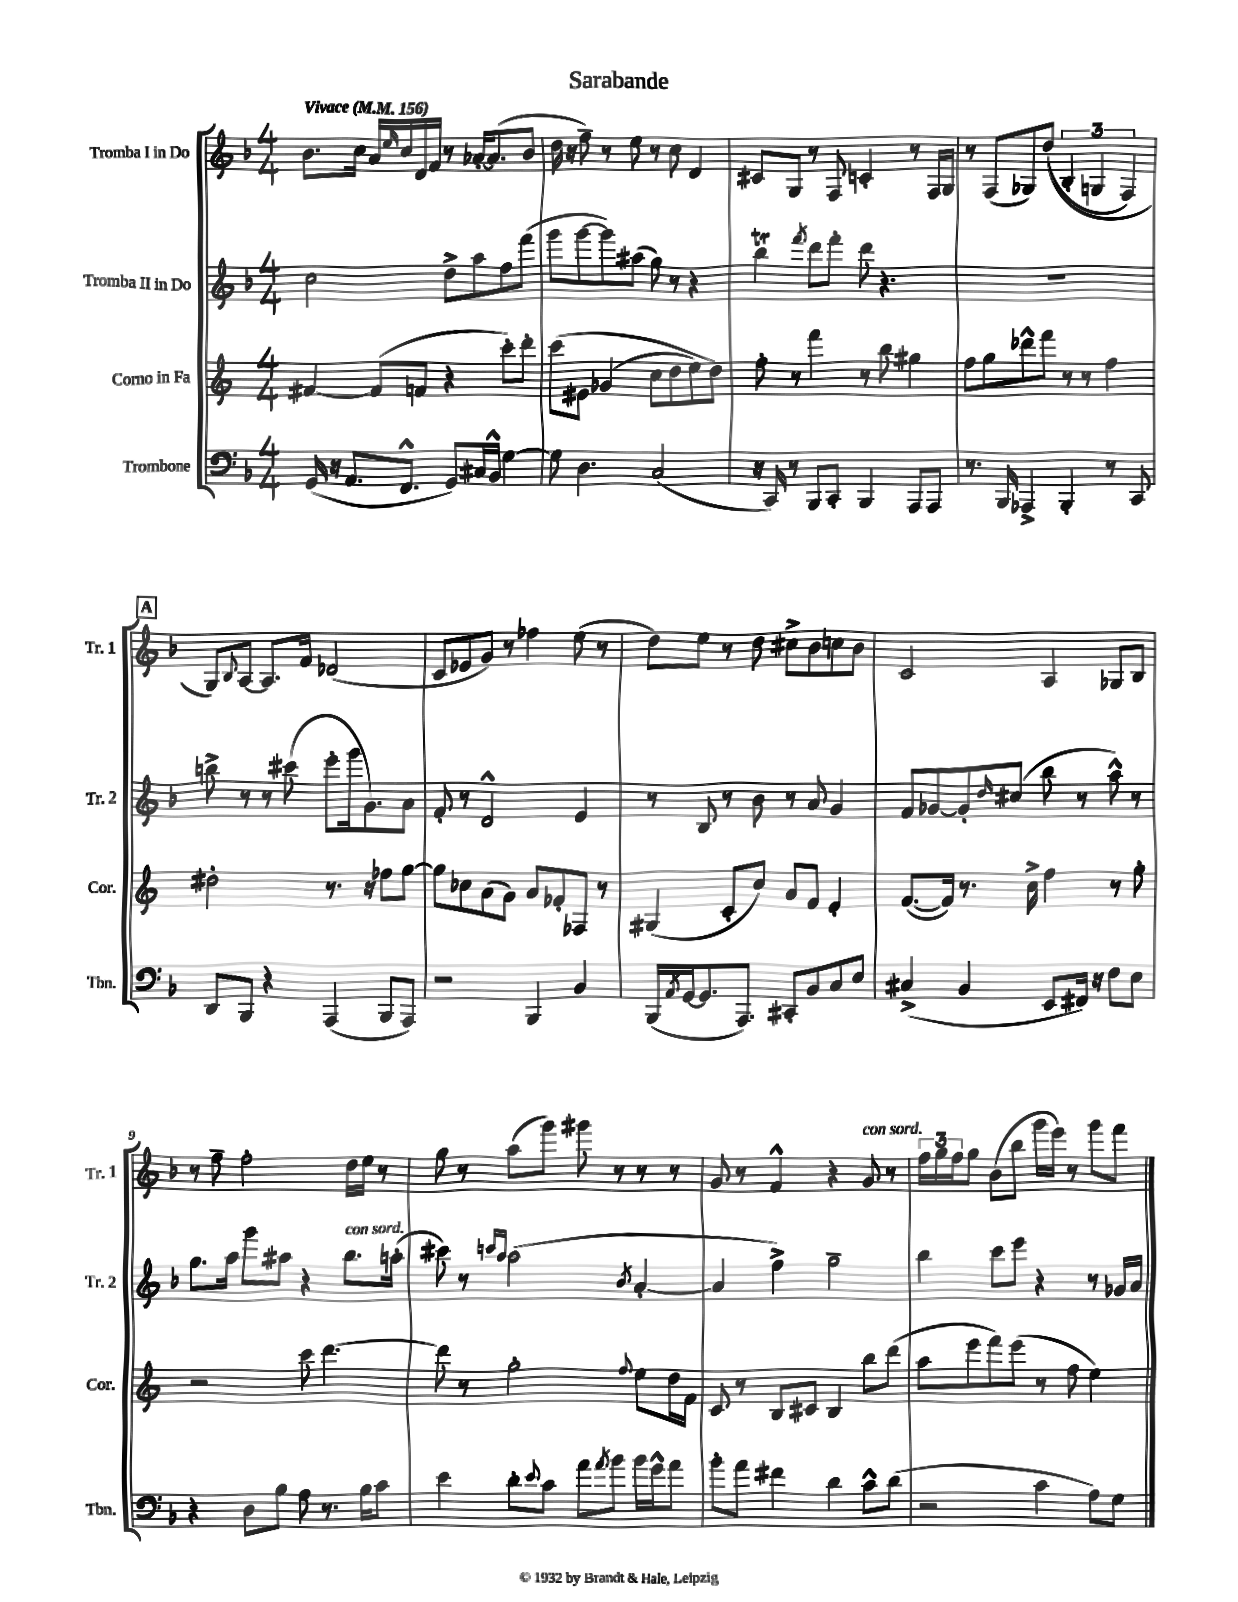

**kern	**kern	**kern	**kern
*part4	*part3	*part2	*part1
*staff4	*staff3	*staff2	*staff1
*I"Trombone	*I"Corno in Fa	*I"Tromba II in Do	*I"Tromba I in Do
*I'Tbn.	*I'Cor.	*I'Tr. 2	*I'Tr. 1
*clefF4	*clefG2	*clefG2	*clefG2
*k[b-]	*k[]	*k[b-]	*k[b-]
*M4/4	*M4/4	*M4/4	*M4/4
*MM156	*MM156	*MM156	*MM156
=1	=1	=1	=1
!	!	!	!LO:TX:a:B:t=Vivace
(16GG/	[4f#X/	2cc\	8.b-\L
16r	.	.	.
8.AA/L	.	.	.
.	.	.	16cc\Jk
.	(8f#/L]	.	16a/LL
.	.	.	16qqee/
8.FF^^/J	.	.	16cc/
.	8fn/J	.	16d/
.	.	.	16f/JJ
8GG/L)	4r	8dd^\L	8r
16C#X/L	.	8aa\	[16a-X'/KL
16BB-^^/JJ	.	.	(8.a-/]
[4G\	8ccc'\L)	8ff\	.
.	8ddd'\J	(8fff\J	8b-/J
=2	=2	=2	=2
8G\]	(8ccc\L	8ggg\L	16dd\
.	.	.	16r
4.D\	8e#X\J	[8ggg\	8ff~\)
.	(4g-X/	8ggg\])	8r
.	.	(8aa#X\J	8ee\
(2C/	8cc\L	8gg\)	8r
.	8dd\	8r	8cc\
.	8ee\)	4r	4d/
.	8dd\J)	.	.
=3	=3	=3	=3
16r	8ff'\	4bb-T\	8c#X/L
16CC/)	.	.	.
8r	8r	.	8G/J
.	.	8qfff/	.
8BBB-/L	4fff\	8ddd\L	8r
8CC'/J	.	8fff'\J	8F/
4BBB-/	8r	8ddd\	4cn'/
.	8bb\	4.r	.
8AAA/L	4gg#X\	.	8r
8AAA/J	.	.	16F/LL
.	.	.	16G/JJ
=4	=4	=4	=4
8.r	8ff\L	1r	8r
.	8gg\	.	(8F/L
16BBB-/	.	.	.
4AAA-X^/	8ddd-X^^\	.	8G-X/)
.	8fff\J	.	((8dd/J
4BBB-'/	8r	.	6B-'/
.	8r	.	.
.	.	.	6Gn/
8r	4ff\	.	.
.	.	.	6F/)
8CC/	.	.	.
!!LO:LB:g=z
!!LO:REH:place=s1:t=A
=5	=5	=5	=5
8DD/L	2dd#X'\	8bbn^\	8G/L)
.	.	.	8qqB-/
8BBB-/J	.	8r	[8A/J
4r	.	8r	8.A/L]
.	.	(8ccc#X\	.
.	.	.	16f/Jk
(4AAA/	8.r	8eee'\L	(2d-X/
.	.	16ggg\k	.
.	16r	8.g\)	.
8BBB-/L	8ff-X\L	.	.
8AAA/J)	[8gg\J	8a\J	.
=6	=6	=6	=6
2r	8gg\L]	8f'/	8c/L
.	8cc-X\	8r	8e-X/
.	(8a\	2d^^/	8g/J)
.	8g\J)	.	8r
4BBB-/	8a/L	.	4ff-X\
.	8f-X'/	.	.
4BB-/	8F-X/J	4e/	(8ee\
.	8r	.	8r
=7	=7	=7	=7
(16BBB-/LL	(4G#X/	8r	8dd\L)
8qAA/	.	.	.
[16GG/J	.	.	.
8.GG/]	.	8B-/	8ee\J
.	8c'/L	8r	8r
8.AAA/J)	.	.	.
.	8cc/J)	8b-\	8dd\
8CC#X'/L	8a/L	8r	8cc#X^\L
8BB-/	8f/J	8a/	8b-\
8C/	4e'/	4g/	8ccn\
8E/J	.	.	8b-\J
=8	=8	=8	=8
(4C#X^/	([8.f/L	8f/L	2c/
.	.	[8g-X/	.
.	16f/Jk])	.	.
4BB-/	8.r	8g-'/]	.
.	.	16qqdd/	.
.	.	(8cc#X/J	.
.	16cc^\	.	.
8EE/L	4ff\	8bb-\	4A/
16FF#X/Jk)	.	8r	.
16r	.	.	.
8F\L	8r	8aa^^\)	8G-X/L
8E\J	8gg'\	8r	8B-/J
!!LO:LB:g=z
=9	=9	=9	=9
4r	2r	8.gg\L	8r
.	.	.	8ff~\
.	.	16aa\Jk	.
8D\L	.	8ggg\L	2ff'\
8B-\J	.	8aa#X\J	.
8A\	8ccc\	4r	.
8.r	[4.ddd\	.	.
!	!	!LO:TX:a:i:t=con sord.	!
.	.	8.bb-\L	16dd\LL
16B-\KL	.	.	16ee\JJ
8c\J	.	.	8r
.	.	(16aan'\Jk	.
=10	=10	=10	=10
4e\	8ddd\]	8ccc#X\)	8gg\
.	8r	8r	8r
.	.	16qqcccn/LL	.
.	.	16qqaa/JJ	.
8d'\L	2gg'\	(2aa\	(8aa\L
8qqe/	.	.	.
8c\J	.	.	8ggg\J)
8a\L	.	.	8ggg#X\
8qa/	.	.	.
8b-\J	.	.	8r
.	8qqff/	8qb-/	.
16b-\LL	8ee\L	[4a'/	8r
16g^^\J	.	.	.
8a\J	16dd\L	.	8r
.	16f\JJ	.	.
=11	=11	=11	=11
8b-'\L	8c/	4a/]	8g/
8a\J	8r	.	8r
4f#X\	8B/L	4ff^\)	4f^^/
.	8c#X/J	.	.
4d\	4B/	2gg~\	4r
!	!	!	!LO:TX:a:i:t=con sord.
8c^^\L	8bb\L	.	8g/
(8d\J	(8ddd\J	.	8r
=12	=12	=12	=12
2r	8aa\L	4bb-\	24ff\LL
.	.	.	24gg\
.	.	.	24ff\J
.	8eee\	.	8gg\J
.	8fff\)	8ccc\L	(8b-\L
.	(8eee\J	8eee\J	8bb-\J
4c\	8r	4r	16ggg\LL
.	.	.	16eee\JJ)
.	8ff\	.	8r
8A\L)	4ee\)	8r	8ggg\L
8G\J	.	16g-X/LL	8fff\J
.	.	16a/JJ	.
==	==	==	==
*-	*-	*-	*-
